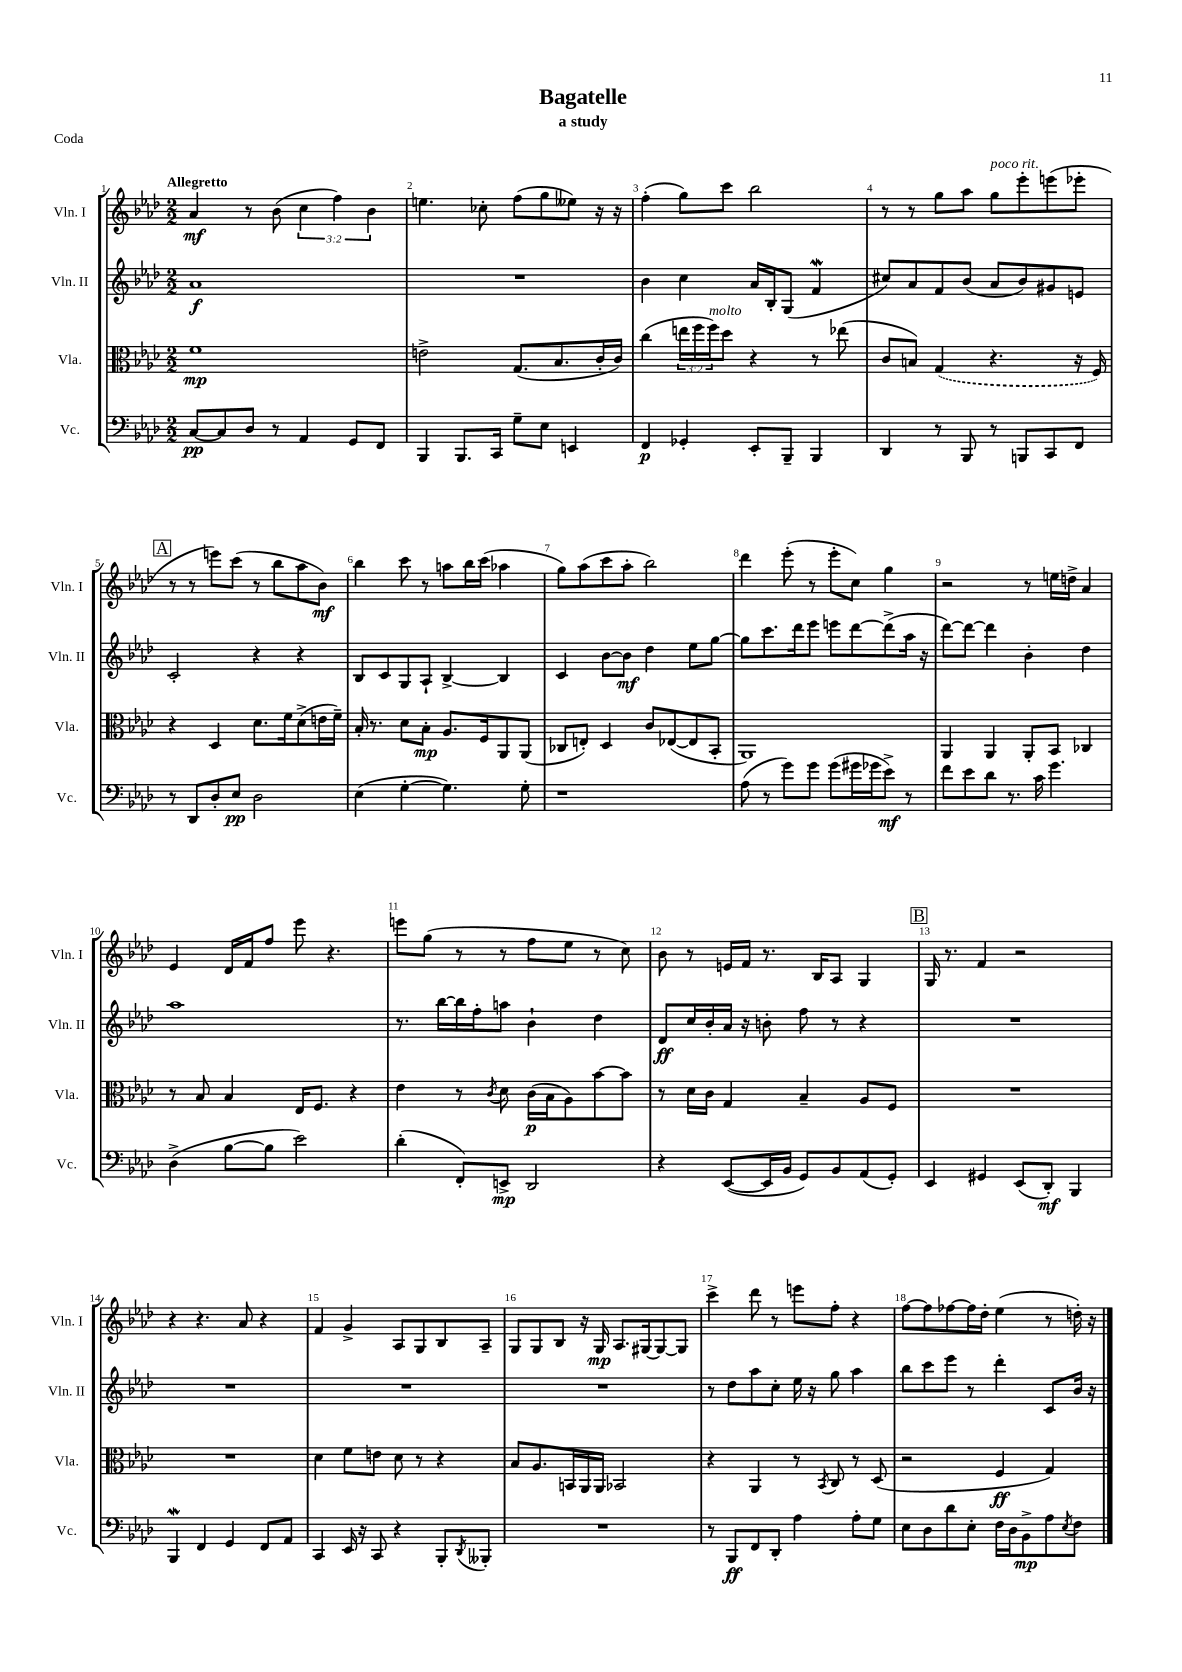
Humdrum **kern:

**kern	**kern	**kern	**kern
*staff4	*staff3	*staff2	*staff1
*clefF4	*clefC3	*clefG2	*clefG2
*k[b-e-a-d-]	*k[b-e-a-d-]	*k[b-e-a-d-]	*k[b-e-a-d-]
*M2/2	*M2/2	*M2/2	*M2/2
[8C	1f	1a-	4a-
8C]	.	.	.
8D-	.	.	8r
8r	.	.	(8b-
4AA-	.	.	6cc
.	.	.	6ff)
8GG	.	.	.
.	.	.	6b-
8FF	.	.	.
=	=	=	=
4BBB-	2e^	1r	4.ee
8.BBB-	.	.	.
.	.	.	8cc-'
16CC	.	.	.
8G~	(8.G	.	(8ff
8E-	.	.	8gg
.	8.B-	.	.
4EE	.	.	8ee--)
.	16c'	.	16r
.	16c)	.	16r
=	=	=	=
4FF	(4cc	4b-	(4ff'
4GG-'	24ee	4cc	8gg)
.	24ff	.	.
.	24ff)	.	.
.	8dd-	.	8ccc
8EE-'	4r	16a-	2bb-
.	.	16B-'	.
8BBB-~	.	(8G	.
4BBB-	8r	4f	.
.	(8ee-	.	.
=	=	=	=
4DD-	8c	8cc#)	8r
.	8B)	8a-	8r
8r	(4G	8f	8gg
8BBB-	.	(8b-	8aa-
8r	4.r	8a-	8gg
8BBB	.	8b-)	8eee-'
8CC	.	8g#	(8eee
8FF	16r	8e	8eee-'
.	16F)	.	.
=	=	=	=
8r	4r	2c'	8r
8DD-	.	.	8r
8D-'	4D-	.	8eee)
8E-	.	.	(8ccc
2D-	8.d-	4r	8r
.	.	.	8bb-
.	16f	.	.
.	(8d-^	4r	8aa-
.	16e	.	8b-)
.	16f~)	.	.
=	=	=	=
(4E-	16B-'	8B-	4bb-
.	8.r	.	.
.	.	8c	.
[4G'	8d-	8G	8ccc
.	8B-'	8A-`	8r
4.G])	8.A-	[4B-^	8aa
.	.	.	16bb-
.	16F	.	(16ccc
.	8AA-	4B-]	4aa-
8G'	(8AA-	.	.
=	=	=	=
1r	8C-	4c	8gg)
.	8E')	.	(8aa-
.	4D-	[8b-	8ccc
.	.	8b-]	8aa-'
.	8c	4dd-	2bb-)
.	([8E-	.	.
.	8E-]	8ee-	.
.	8BB-'	[8gg	.
=	=	=	=
(8A-	1AA-)	8gg]	4ddd-
8r	.	8.ccc	.
8g)	.	.	(8eee-'
.	.	16ddd-	.
8g	.	8eee-	8r
(8g	.	8eee	8eee-'
16g#	.	[8ddd-	8cc)
16g-	.	.	.
8e-^)	.	(8ddd-^]	4gg
8r	.	16aa-	.
.	.	16r	.
=	=	=	=
8f	4AA-	[8ddd-)	2r
8e-	.	8ddd-_	.
8d-	4AA-	4ddd-]	.
8.r	.	.	.
.	8AA-'	4b-'	8r
16c	.	.	.
4.g	8BB-	.	16ee
.	.	.	16dd^
.	4C-	4dd-	4a-
=	=	=	=
(4D-^	8r	1aa-	4e-
.	8B-	.	.
[8B-	4B-	.	16d-
.	.	.	16f
8B-]	.	.	8ff
2e-)	16E-	.	8eee-
.	8.F	.	.
.	.	.	4.r
.	4r	.	.
=	=	=	=
(4d-'	4e-	8.r	8eee
.	.	.	(8gg
.	.	[16bb-	.
8FF')	8r	16bb-]	8r
.	.	16ff'	.
.	8qc	.	.
8EE^	8d-	8aa	8r
2DD-	(16c	4b-`	8ff
.	16B-	.	.
.	8A-)	.	8ee-
.	[8b-	4dd-	8r
.	8b-]	.	8cc)
=	=	=	=
4r	8r	8d-	8b-
.	16d-	16cc	8r
.	16c	16b-'	.
([8EE-	4G	16a-	16e
.	.	16r	16f
16EE-]	.	8b'	8.r
16BB-	.	.	.
8GG)	4B-~	8ff	.
.	.	.	16B-
8BB-	.	8r	8A-
(8AA-	8A-	4r	4G
8GG')	8F	.	.
=	=	=	=
4EE-	1r	1r	16G
.	.	.	8.r
4GG#	.	.	4f
(8EE-	.	.	2r
8DD-')	.	.	.
4BBB-	.	.	.
=	=	=	=
4BBB-	1r	1r	4r
4FF	.	.	4.r
4GG	.	.	.
.	.	.	8a-
8FF	.	.	4r
8AA-	.	.	.
=	=	=	=
4CC	4d-	1r	4f
16EE-	8f	.	4g^
16r	.	.	.
8CC	8e	.	.
4r	8d-	.	8A-
.	8r	.	8G
8BBB-'	4r	.	8B-
8qDD-	.	.	.
8BBB--'	.	.	8A-~
=	=	=	=
1r	8B-	1r	8G
.	8.A-	.	8G
.	.	.	8B-
.	16BB	.	.
.	16AA-	.	16r
.	16AA-	.	16G
.	2BB-	.	8.A-
.	.	.	[16G#
.	.	.	8G#_
.	.	.	8G#]
=	=	=	=
8r	4r	8r	4ccc^
8BBB-	.	8dd-	.
8FF	4AA-	8aa-	8ddd-
8DD-'	.	8cc'	8r
4A-	8r	16ee-	8eee
.	.	16r	.
.	8qBB-	.	.
.	8C	8gg	8ff'
8A-'	8r	4aa-	4r
8G	(8D-	.	.
=	=	=	=
8E-	2r	8bb-	[8ff
8D-	.	8ccc	8ff]
8d-	.	8eee-	[8ff-
8E-'	.	8r	16ff-]
.	.	.	16dd-'
16F	4F	4ddd-'	(4ee-
16D-	.	.	.
8BB-^	.	.	.
8A-	4G)	8c	8r
8qE-	.	.	.
8F	.	16b-	16dd')
.	.	16r	16r
==	==	==	==
*-	*-	*-	*-
